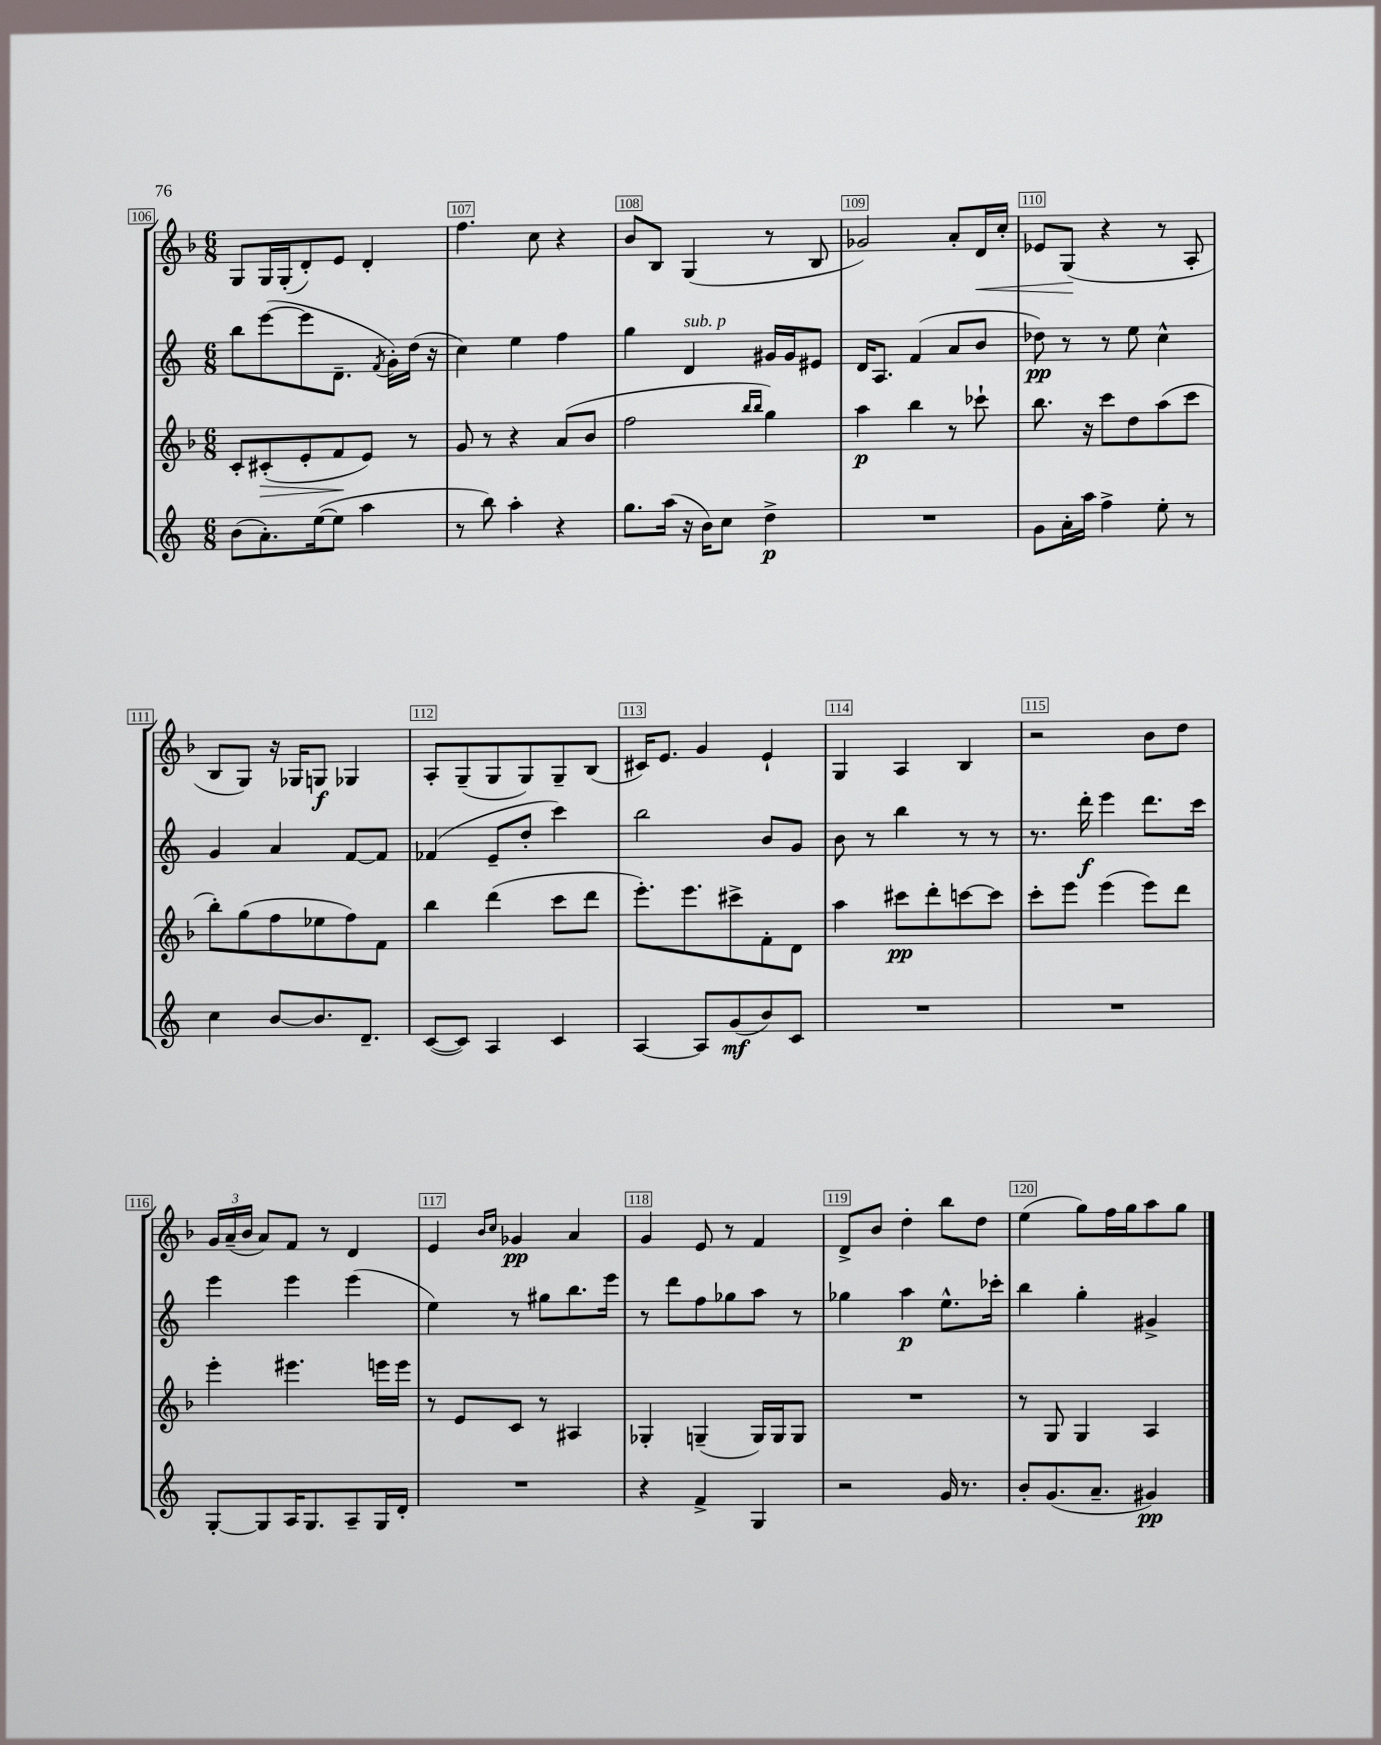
<<
\new StaffGroup <<
\new Staff = "s0" {
    \clef treble \key f \major \numericTimeSignature \time 6/8
    \autoBeamOff g8[ g16 g16-.( d'8-.) e'8] d'4-. |
    f''4. c''8 r4 |
    bes'8[ bes8] g4( r8 bes8 |
    ges'2) a'8[-. d'16\< c''16]-. |
    ees'8[ g8]\!( r4 r8 a8-. |
    bes8[ g8]) r16 ges16[ g8]\f ges4 |
    a8[-. g8--( g8 g8) g8-- bes8]( |
    cis'16[) e'8.] g'4 e'4-! |
    g4 a4 bes4 |
    r2 bes'8[ d''8] |
    \tuplet 3/2 { g'16[ a'16--( bes'16] } a'8[) f'8] r8 d'4 |
    e'4 \grace { bes'16[ c''16] } ges'4\pp a'4 |
    g'4 e'8 r8 f'4 |
    d'8[-> bes'8] d''4-. bes''8[ d''8] |
    e''4( g''8[) f''16 g''16 a''8 g''8] \bar "|." |
}
\new Staff = "s1" {
    \clef treble \key c \major \numericTimeSignature \time 6/8
    \autoBeamOff b''8[ e'''8~( e'''8 d'8.]-- \acciaccatura { f'8 } g'16[-.) d''16]( r16 |
    c''4) e''4 f''4 |
    g''4 d'4^\markup { \italic "sub. p" } gis'16[ gis'16 eis'8] |
    d'16[ a8.] f'4( a'8[ b'8] |
    des''8\pp) r8 r8 e''8 c''4-^ |
    g'4 a'4 f'8[~ f'8] |
    fes'4( e'8[-- d''8]-. c'''4) |
    b''2 b'8[ g'8] |
    b'8 r8 b''4 r8 r8 |
    r8. d'''16-.\f e'''4 d'''8.[ c'''16] |
    e'''4 e'''4 e'''4( |
    e''4) r8 gis''8[ b''8. e'''16] |
    r8 d'''8[ f''8 ges''8 a''8] r8 |
    ges''4 a''4\p e''8.[-^ ces'''16]-. |
    b''4 g''4-. gis'4-> \bar "|." |
}
\new Staff = "s2" {
    \clef treble \key f \major \numericTimeSignature \time 6/8
    \autoBeamOff c'8[-. cis'8-.\>( e'8-. f'8\! e'8]) r8 |
    g'8 r8 r4 a'8[( bes'8] |
    f''2 \grace { bes''16[ bes''16] } g''4) |
    a''4\p bes''4 r8 ces'''8-! |
    bes''8. r16 c'''8[ d''8 a''8( c'''8] |
    bes''8[-.) g''8( f''8 ees''8 f''8) f'8] |
    bes''4 d'''4( c'''8[ d'''8] |
    e'''8.[-.) e'''8. cis'''8-> f'8-. d'8] |
    a''4 cis'''8[\pp d'''8-. c'''8~ c'''8] |
    c'''8[-. e'''8] e'''4( e'''8[) d'''8] |
    e'''4-. eis'''4. e'''16[ e'''16] |
    r8 e'8[ c'8] r8 ais4 |
    ges4-. g4--( g16[) g16 g8] |
    R2. |
    r8 g8 g4 a4 \bar "|." |
}
\new Staff = "s3" {
    \clef treble \key c \major \numericTimeSignature \time 6/8
    \autoBeamOff b'8[( a'8.-.) e''16~( e''8] a''4 |
    r8 b''8) a''4-. r4 |
    g''8.[ a''16]( r16 b'16[) c''8] d''4->\p |
    R2. |
    g'8[ a'16-. a''16] f''4-> e''8-. r8 |
    c''4 b'8[~ b'8. d'8.]-- |
    c'8[~( c'8]) a4 c'4 |
    a4~ a8[ g'8\mf( b'8) c'8] |
    R2. |
    R2. |
    g8[~-. g8 a16 g8. a8-- g16 d'16]-. |
    R2. |
    r4 f'4-> g4 |
    r2 g'16 r8. |
    b'8[-. g'8.( a'8.]-- gis'4\pp) \bar "|." |
}
>>
>>
\layout { \context { \Score currentBarNumber = #106 \override BarNumber.break-visibility = ##(#f #t #t) barNumberVisibility = #all-bar-numbers-visible \override BarNumber.stencil = #(make-stencil-boxer 0.1 0.3 ly:text-interface::print) } }
